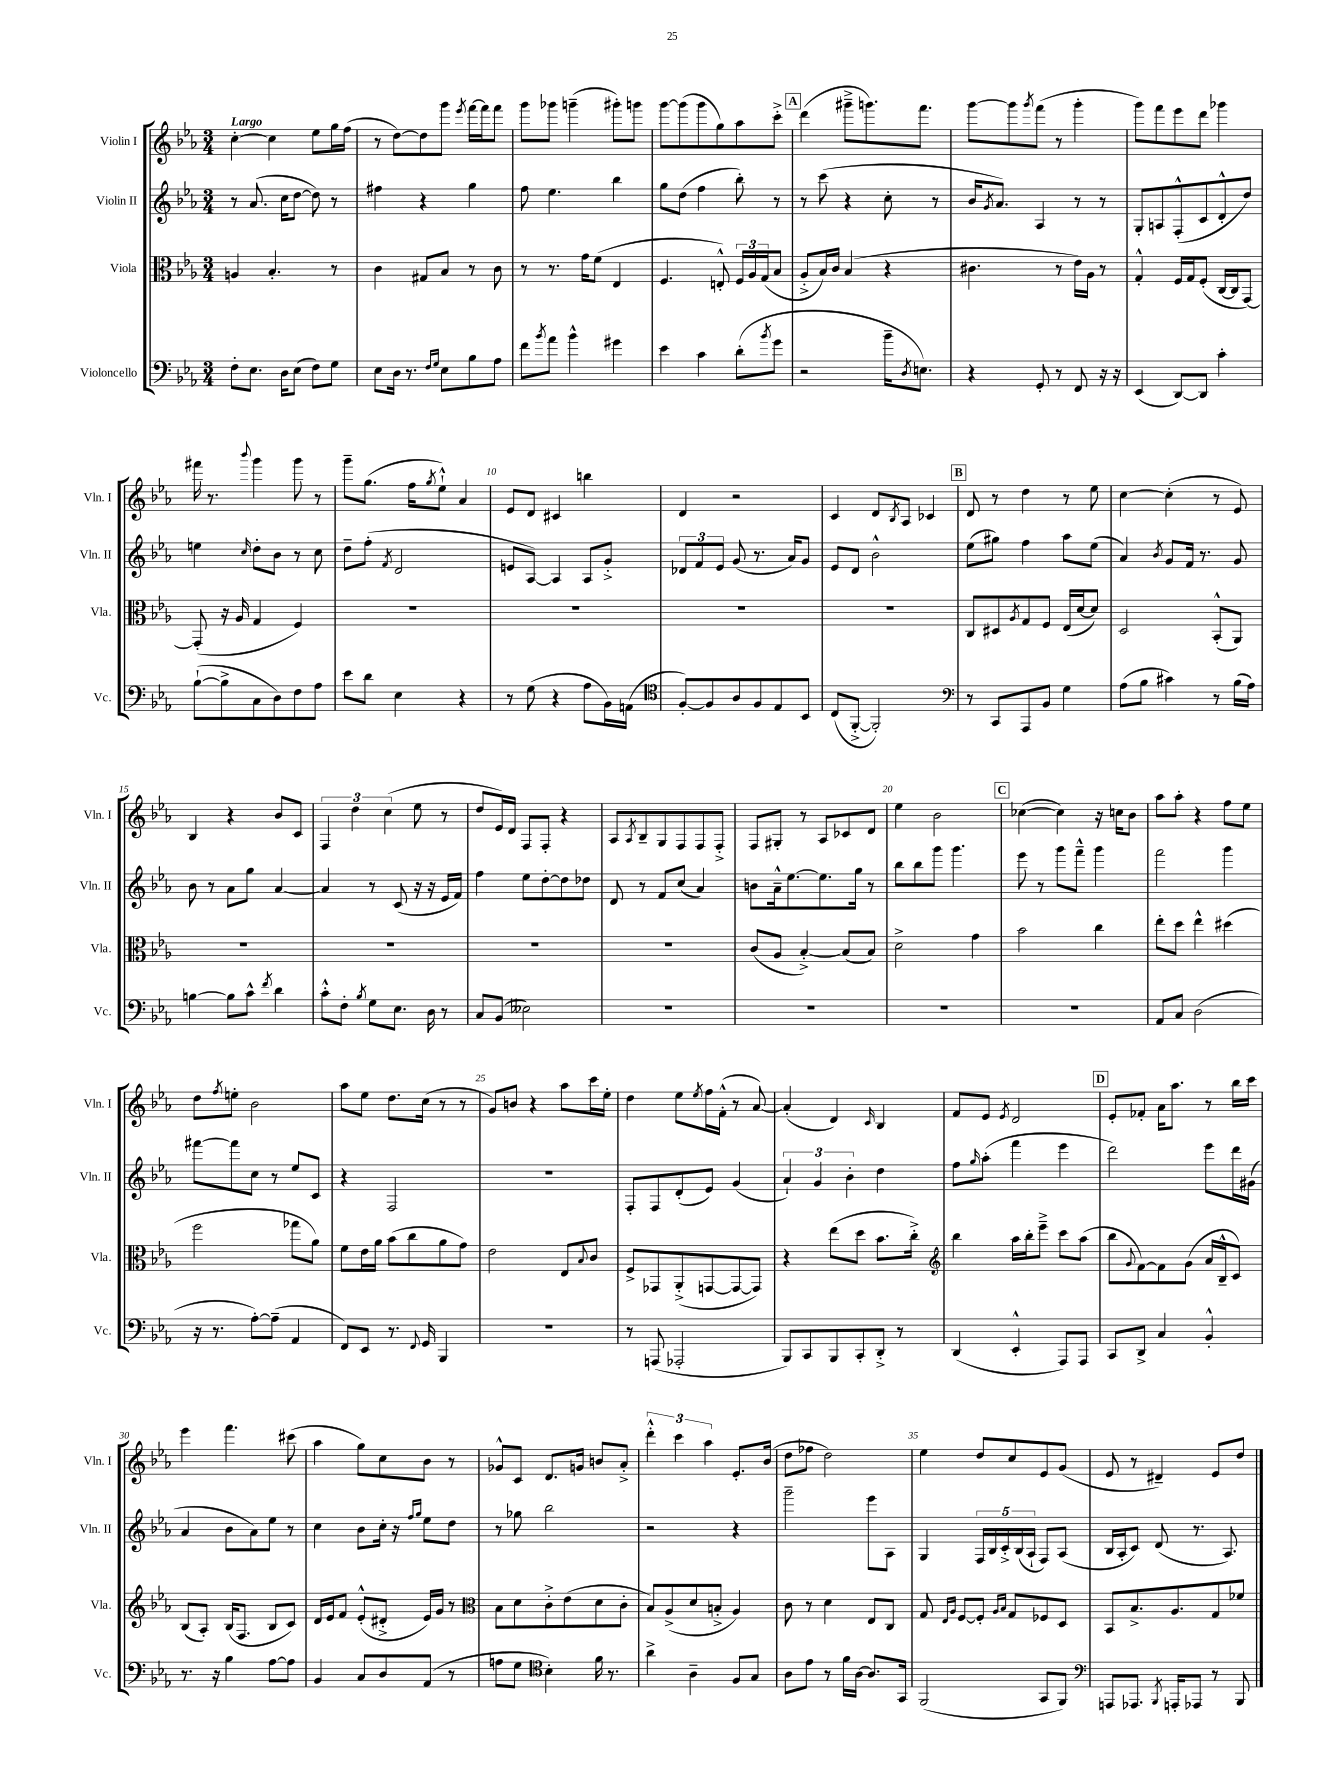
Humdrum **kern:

**kern	**kern	**kern	**kern
*staff4	*staff3	*staff2	*staff1
*clefF4	*clefC3	*clefG2	*clefG2
*k[b-e-a-]	*k[b-e-a-]	*k[b-e-a-]	*k[b-e-a-]
*M3/4	*M3/4	*M3/4	*M3/4
8F'	4A	8r	[4cc'
8.E-	.	(8.a-	.
.	4.B-'	.	4cc]
16D	.	16cc	.
(8E-	.	[8dd	.
8F)	.	8dd])	8ee-
8G	8r	8r	16gg
.	.	.	(16ff
=	=	=	=
8E-	4c	4ff#	8r
16D	.	.	[8dd)
8.r	.	.	.
.	8G#	4r	8dd]
16qqF	.	.	.
16qqG	.	.	.
8E-	8B-	.	8ggg
.	.	.	8qeee-
8B-	8r	4gg	[16fff
.	.	.	16fff]
8A-	8c	.	8fff
=	=	=	=
8f	8r	8ff	8ggg
8qb-	.	.	.
8a-	8.r	4.ee-	8ggg-
4b-^^	.	.	(4ggg~
.	16g	.	.
.	(8f	.	.
4g#	4E-	4bb-	8ggg#')
.	.	.	8ggg
=	=	=	=
4e-	4.F	8gg	[8ggg
.	.	(8dd	(8ggg]
4c	.	4ff	8ggg
.	8E'^^)	.	8gg)
(8d'	24F	8bb-')	8aa-
.	24A-	.	.
.	(24G	.	.
8qb-	.	.	.
8g	8B-	8r	8ccc'^
=	=	=	=
2r	8A-'^	8r	(4ddd
.	16B-)	(8ccc	.
.	16c	.	.
.	(4B-	4r	8ggg#~^
.	.	.	8.ggg)
16b-~	4r	8cc'	.
8qD	.	.	.
8.E)	.	.	8.fff
.	.	8r	.
=	=	=	=
4r	4.c#	16b-	[8ggg
.	.	8qg	.
.	.	8.a-)	.
.	.	.	8ggg]
.	.	.	8qggg
8GG'	.	4A-	(8fff
8r	8r	.	8r
8FF	16e-)	8r	4ggg'
.	16A-	.	.
16r	8r	8r	.
16r	.	.	.
=	=	=	=
(4EE-	4G'^^	8G'	8ggg)
.	.	8A	8fff
[8DD)	16F	(8F'^^	8eee-
.	16G	.	.
8DD]	(8F'	8c	8ddd
4c'	[16C	8d'^^	4ggg-
.	16C]	.	.
.	[8GG)	8dd)	.
=	=	=	=
([8B-`	(8GG']	4ee	16fff#
.	.	.	8.r
8B-^]	16r	.	.
.	16A-	.	.
.	.	16qqcc	8qqbbb-
8C	4G	8dd'	4ggg
8D)	.	8b-	.
8F	4F)	8r	8ggg
8A-	.	8cc	8r
=	=	=	=
8e-	2.r	8dd~	8ggg~
8d	.	(8ff'	(8.gg
.	.	8qf	.
4E-	.	2d	.
.	.	.	16ff
.	.	.	8qgg
.	.	.	8ee-`^^)
4r	.	.	4a-
=	=	=	=
8r	2.r	8e	8e-
(8G	.	[8A-)	8d
4r	.	4A-]	4c#
8A-	.	8A-	4bb
16BB-)	.	8g'^	.
(16AA	.	.	.
=	=	=	=
*clefC4	*	*	*
[8F')	2.r	12d-	4d
.	.	12f	.
8F]	.	.	.
.	.	12e-	.
8A-	.	(8g	2r
8F	.	8.r	.
8E-	.	.	.
.	.	16a-)	.
8BB-	.	8g	.
=	=	=	=
(8C	2.r	8e-	4c
[8FF'^	.	8d	.
2FF'])	.	2b-^^	8d
.	.	.	8qB-
.	.	.	8A-
.	.	.	4c-
=	=	=	=
*clefF4	*	*	*
8r	8C	(8ee-	8d
8CC	8D#	8gg#)	8r
.	8qA-	.	.
8AAA-	8G	4ff	4dd
8BB-	8F	.	.
4G	(16E-	8aa-	8r
.	[16d	.	.
.	8d])	(8ee-	8ee-
=	=	=	=
(8A-	2D	4a-)	[4cc
8B-	.	.	.
.	.	8qb-	.
4c#)	.	8g	(4cc']
.	.	16f	.
.	.	8.r	.
8r	(8BB-'^^	.	8r
(16B-	8AA-)	8g	8e-)
16A-)	.	.	.
=	=	=	=
[4B	2.r	8b-	4B-
.	.	8r	.
8B]	.	8a-	4r
8c^^	.	8gg	.
8qf	.	.	.
4d	.	[4a-	8b-
.	.	.	8c
=	=	=	=
8c'^^	2.r	4a-]	6F
8F'	.	.	.
.	.	.	6dd
8qB-	.	.	.
8G	.	8r	.
.	.	.	(6cc
8.E-	.	(8c	.
.	.	16r	8ee-
16D	.	16r	.
8r	.	16e-	8r
.	.	16f)	.
=	=	=	=
8C	2.r	4ff	8dd
(8BB-	.	.	16e-)
.	.	.	16d
2E--)	.	8ee-	8F
.	.	[8dd'	8F'
.	.	8dd]	4r
.	.	8dd-	.
=	=	=	=
2.r	2.r	8d	8A-
.	.	.	8qA-
.	.	8r	8B-~
.	.	8f	8G
.	.	(8cc	8F
.	.	4a-)	8F
.	.	.	8F'^
=	=	=	=
2.r	(8c	8b	8F
.	8A-	16a-~^^	8G#'
.	.	[8.ee-	.
.	[4B-'^)	.	8r
.	.	8.ee-]	8A-
.	(8B-]	.	8c-
.	.	16gg	.
.	8B-)	8r	8d
=	=	=	=
2.r	2d^	8bb-	4ee-
.	.	8bb-	.
.	.	8ggg	2b-
.	.	4.ggg	.
.	4g	.	.
=	=	=	=
2.r	2b-	8eee-	([4cc-
.	.	8r	.
.	.	8ggg	4cc-])
.	.	8fff~^^	.
.	4cc	4ggg	16r
.	.	.	16cc
.	.	.	8b-
=	=	=	=
8AA-	8ee-'	2fff	8aa-
8C	8dd	.	8aa-'
(2D	4ee-^^	.	4r
.	(4dd#	4ggg	8ff
.	.	.	8ee-
=	=	=	=
16r	2ff	[8fff#	8dd
8.r	.	.	.
.	.	.	8qff
.	.	8fff#]	8ee'
[8A-')	.	8cc	2b-
(8A-~]	.	8r	.
4AA-	8gg-	8ee-	.
.	8a-)	8c	.
=	=	=	=
8FF)	8f	4r	8aa-
8EE-	16e-	.	8ee-
.	16a-	.	.
8.r	(8b-	2F	8.dd
.	8cc	.	.
8qqFF	.	.	.
16GG	.	.	(16cc
4BBB-	8a-	.	8r
.	8g)	.	8r
=	=	=	=
2.r	2e-	2.r	8g)
.	.	.	8b
.	.	.	4r
.	8E-	.	8aa-
.	8qqB-	.	.
.	8c	.	16ccc
.	.	.	16ee-'
=	=	=	=
8r	8F^	8F'	4dd
(8AAA	8GG-	8F	.
2AAA-'	(8AA-'^	(8d'	8ee-
.	.	.	8qee-
.	[8GG	8e-)	16ff
.	.	.	(16f'^^
.	8GG_	(4g	8r
.	8GG])	.	[8a-)
=	=	=	=
8BBB-)	4r	6a-`)	(4a-']
8CC	.	.	.
.	.	6g	.
8BBB-	(8ee-	.	4d)
.	.	6b-'	.
8CC'	8dd	.	.
.	.	.	16qqc
8DD'^	8.b-	4dd	4B-
8r	.	.	.
.	16cc'^)	.	.
=	=	=	=
*	*clefG2	*	*
(4DD	4bb-	8ff	8f
.	.	16qqgg	.
.	.	(8aa-'	8e-
.	.	.	8qe-
4EE-'^^	16aa-	4fff	2d
.	16bb-'	.	.
.	8eee-~^	.	.
8AAA-)	8ccc	4eee-	.
8AAA-	(8aa-	.	.
=	=	=	=
8CC	8bb-	2ddd)	8e-'
.	8qqg	.	.
8DD^	[8f)	.	8f-'
4C	8f]	.	16a-
.	.	.	8.aa-
.	(8g	.	.
4BB-'^^	16a-	8eee-	8r
.	16B-~^^	.	.
.	8c)	16ddd	16bb-
.	.	(16g#	16ccc
=	=	=	=
8.r	(8B-	4a-	4eee-
.	8A-')	.	.
16r	.	.	.
4B-	(16B-	8b-	4.fff
.	8.F	.	.
.	.	8a-)	.
[8A-	8B-	8ee-	.
8A-]	8c)	8r	(8ccc#
=	=	=	=
4BB-	16d	4cc	4aa-
.	16e-	.	.
.	8f	.	.
8C	(8e-'^^	8b-	8gg)
8D	8d#'^	16cc'	8cc
.	.	16r	.
.	.	16qqff	.
.	.	16qqgg	.
(8AA-	16e-)	8ee-	8b-
.	16g	.	.
8r	8r	8dd	8r
=	=	=	=
*	*clefC3	*	*
8A	8B-	8r	8g-^^
8G	8d	8gg-	8c
*clefC4	*	*	*
4B-')	8c'^	2bb-	8.d
.	(8e-	.	.
.	.	.	16g
16f	8d	.	8b
8.r	.	.	.
.	8c'	.	8a-'^
=	=	=	=
4a-^	8B-)	2r	6ddd'^^
.	(8A-^	.	.
.	.	.	6ccc
4A-~	8d	.	.
.	.	.	6aa-
.	8B'^	.	.
8F	4A-)	4r	8.e-'
8G	.	.	.
.	.	.	(16b-
=	=	=	=
8A-	8c	2ggg~	8dd
8e-	8r	.	8ff-
8r	4d	.	2dd)
16f	.	.	.
[16A-	.	.	.
8.A-]	8E-	8eee-	.
.	8C	8A-	.
16GG	.	.	.
=	=	=	=
(2FF	8G	4G	4ee-
.	16qqE-	.	.
.	16qqA-	.	.
.	[8F	.	.
.	8F']	20F	8dd
.	.	20B-	.
.	.	20c'^	.
.	16qqA-	.	.
.	16qqB-	.	.
.	8G	.	8cc
.	.	(20B-	.
.	.	20A-`	.
8GG	8F-	8F)	8e-
8FF)	8D	(8A-	(8g
=	=	=	=
*clefF4	*	*	*
8AAA	8BB-	16B-	8e-
.	.	16A-'	.
8.AAA-	8.B-^	8c)	8r
.	.	(8d	4d#~)
8qBBB-	.	.	.
16AAA'	8.A-	.	.
8AAA-	.	8.r	.
8r	8G	.	8e-
.	.	8.A-)	.
8BBB-	8f-	.	8dd
==	==	==	==
*-	*-	*-	*-
